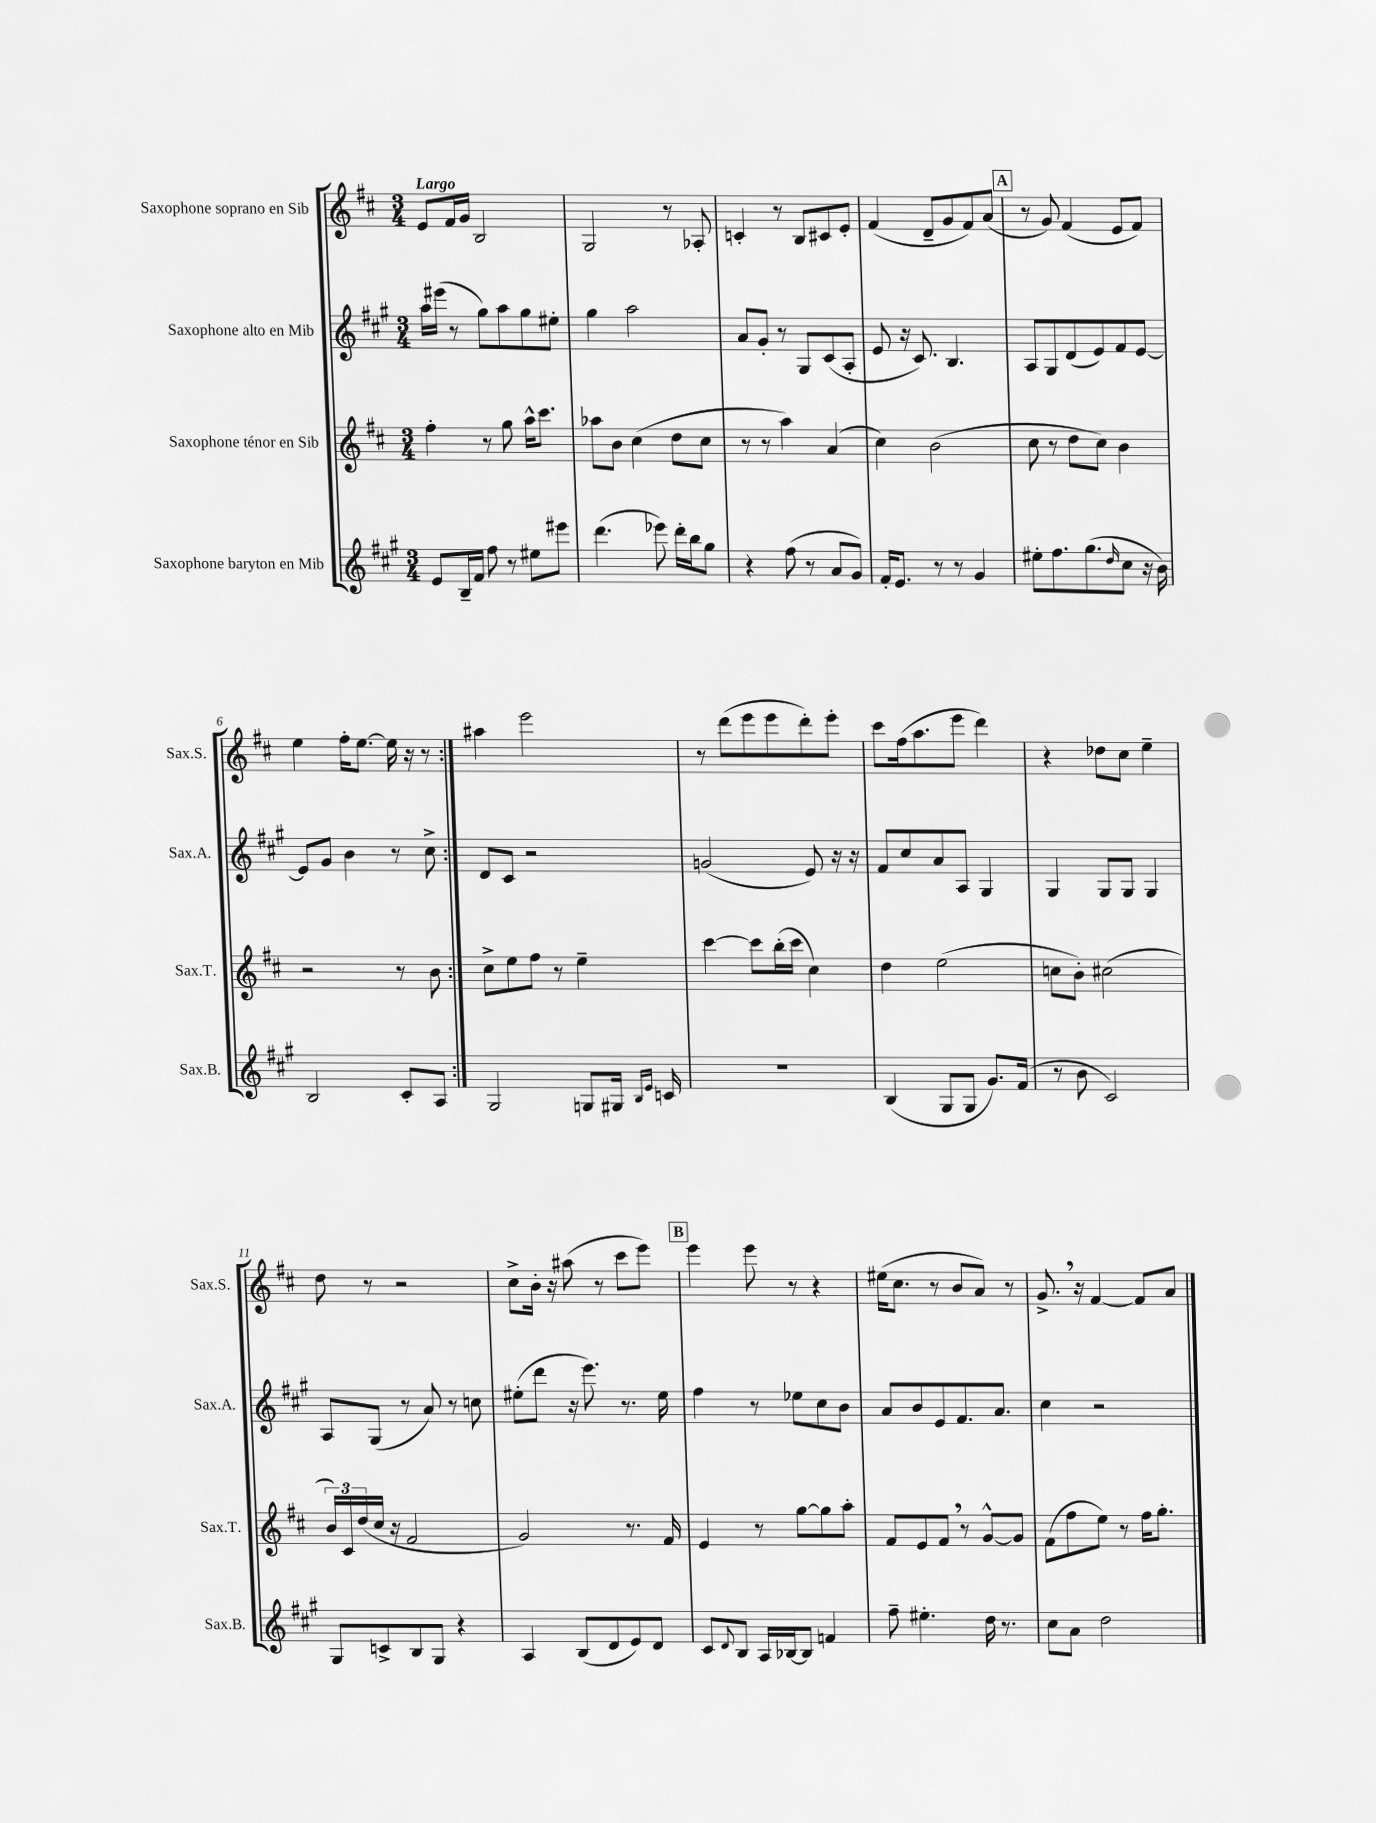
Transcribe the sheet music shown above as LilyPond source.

<<
\new StaffGroup <<
\new Staff = "s0" \with { instrumentName = "Saxophone soprano en Sib" shortInstrumentName = "Sax.S." } {
    \clef treble \key d \major \numericTimeSignature \time 3/4 \tempo "Largo"
    \repeat volta 2 { e'8 fis'16 g'16 b2 |
    g2 r8 aes8-. |
    c'4-. r8 b8 cis'8 e'8-. |
    fis'4( d'8-- g'8 fis'8) a'8( |
    \mark \markup { \box "A" } r8 g'8) fis'4( e'8 fis'8) |
    e''4 fis''16-. e''8.~ e''16 r16 r8 | }
    ais''4 e'''2 |
    r8 d'''8( e'''8 e'''8 d'''8-.) e'''8-. |
    cis'''8 fis''16( a''8. e'''8 d'''4) |
    r4 des''8 cis''8 e''4-- |
    d''8 r8 r2 |
    cis''8-> b'16-. r16 ais''8( r8 cis'''8 e'''8) |
    \mark \markup { \box "B" } e'''4 e'''8 r8 r4 |
    eis''16( cis''8. r8 b'8 a'8) r8 |
    g'8.-> \breathe r16 fis'4~ fis'8 a'8 \bar "|." |
}
\new Staff = "s1" \with { instrumentName = "Saxophone alto en Mib" shortInstrumentName = "Sax.A." } {
    \clef treble \key a \major \numericTimeSignature \time 3/4
    \repeat volta 2 { a''16 eis'''16( r8 gis''8) a''8 gis''8 eis''8-. |
    gis''4 a''2 |
    a'8 gis'8-. r8 gis8 cis'8( a8-. |
    e'8 r16 cis'8.) b4. |
    \mark \markup { \box "A" } a8 gis8 d'8( e'8) fis'8 e'8~ |
    e'8 gis'8 b'4 r8 cis''8-> | }
    d'8 cis'8 r2 |
    g'2( e'8) r16 r16 |
    fis'8 cis''8 a'8 a8 gis4 |
    gis4 gis8 gis8 gis4 |
    a8 gis8( r8 a'8) r8 c''8 |
    eis''8-.( d'''8 r16 e'''8.) r8. eis''16 |
    \mark \markup { \box "B" } fis''4 r8 ees''8 cis''8 b'8 |
    a'8 b'8 e'8 fis'8. a'8. |
    cis''4 r2 \bar "|." |
}
\new Staff = "s2" \with { instrumentName = "Saxophone ténor en Sib" shortInstrumentName = "Sax.T." } {
    \clef treble \key d \major \numericTimeSignature \time 3/4
    \repeat volta 2 { fis''4-. r8 g''8 a''16-^ cis'''8. |
    aes''8 b'8 cis''4( d''8 cis''8 |
    r8 r8 a''4) a'4( |
    cis''4) b'2( |
    \mark \markup { \box "A" } cis''8 r8 d''8 cis''8) b'4 |
    r2 r8 b'8 | }
    cis''8-> e''8 fis''8 r8 e''4-- |
    cis'''4~ cis'''8 b''16-.( cis'''16 cis''4) |
    d''4 e''2( |
    c''8 b'8-.) cis''2( |
    \tuplet 3/2 { b'16) cis'16 d''16( } cis''16 r16 fis'2 |
    g'2) r8. fis'16 |
    \mark \markup { \box "B" } e'4 r8 g''8~ g''8 a''8-. |
    fis'8 e'8 fis'8 \breathe r8 g'8~-^ g'8 |
    fis'8( fis''8 e''8) r8 fis''16 g''8.-. \bar "|." |
}
\new Staff = "s3" \with { instrumentName = "Saxophone baryton en Mib" shortInstrumentName = "Sax.B." } {
    \clef treble \key a \major \numericTimeSignature \time 3/4
    \repeat volta 2 { e'8 b16-- fis'16 fis''8 r8 eis''8 eis'''8 |
    d'''4.( ees'''8) d'''16-. b''16 gis''8 |
    r4 fis''8( r8 a'8 gis'8) |
    fis'16-. e'8. r8 r8 gis'4 |
    \mark \markup { \box "A" } eis''8-. fis''8. gis''8.( \grace { d''16 } cis''8 r16 b'16) |
    b2 cis'8-. a8 | }
    gis2 g8 gis16 \grace { b16 e'16 } c'16 |
    R2. |
    b4( gis8 gis8 gis'8.) fis'16( |
    r8 b'8 cis'2) |
    gis8 c'8-> b8 gis8 r4 |
    a4 b8( d'8 e'8) d'8 |
    \mark \markup { \box "B" } cis'8 \appoggiatura { d'8 } b8 a16 bes16~ bes8 f'4 |
    fis''8-- eis''4.-. d''16 r8. |
    cis''8 a'8 d''2 \bar "|." |
}
>>
>>
